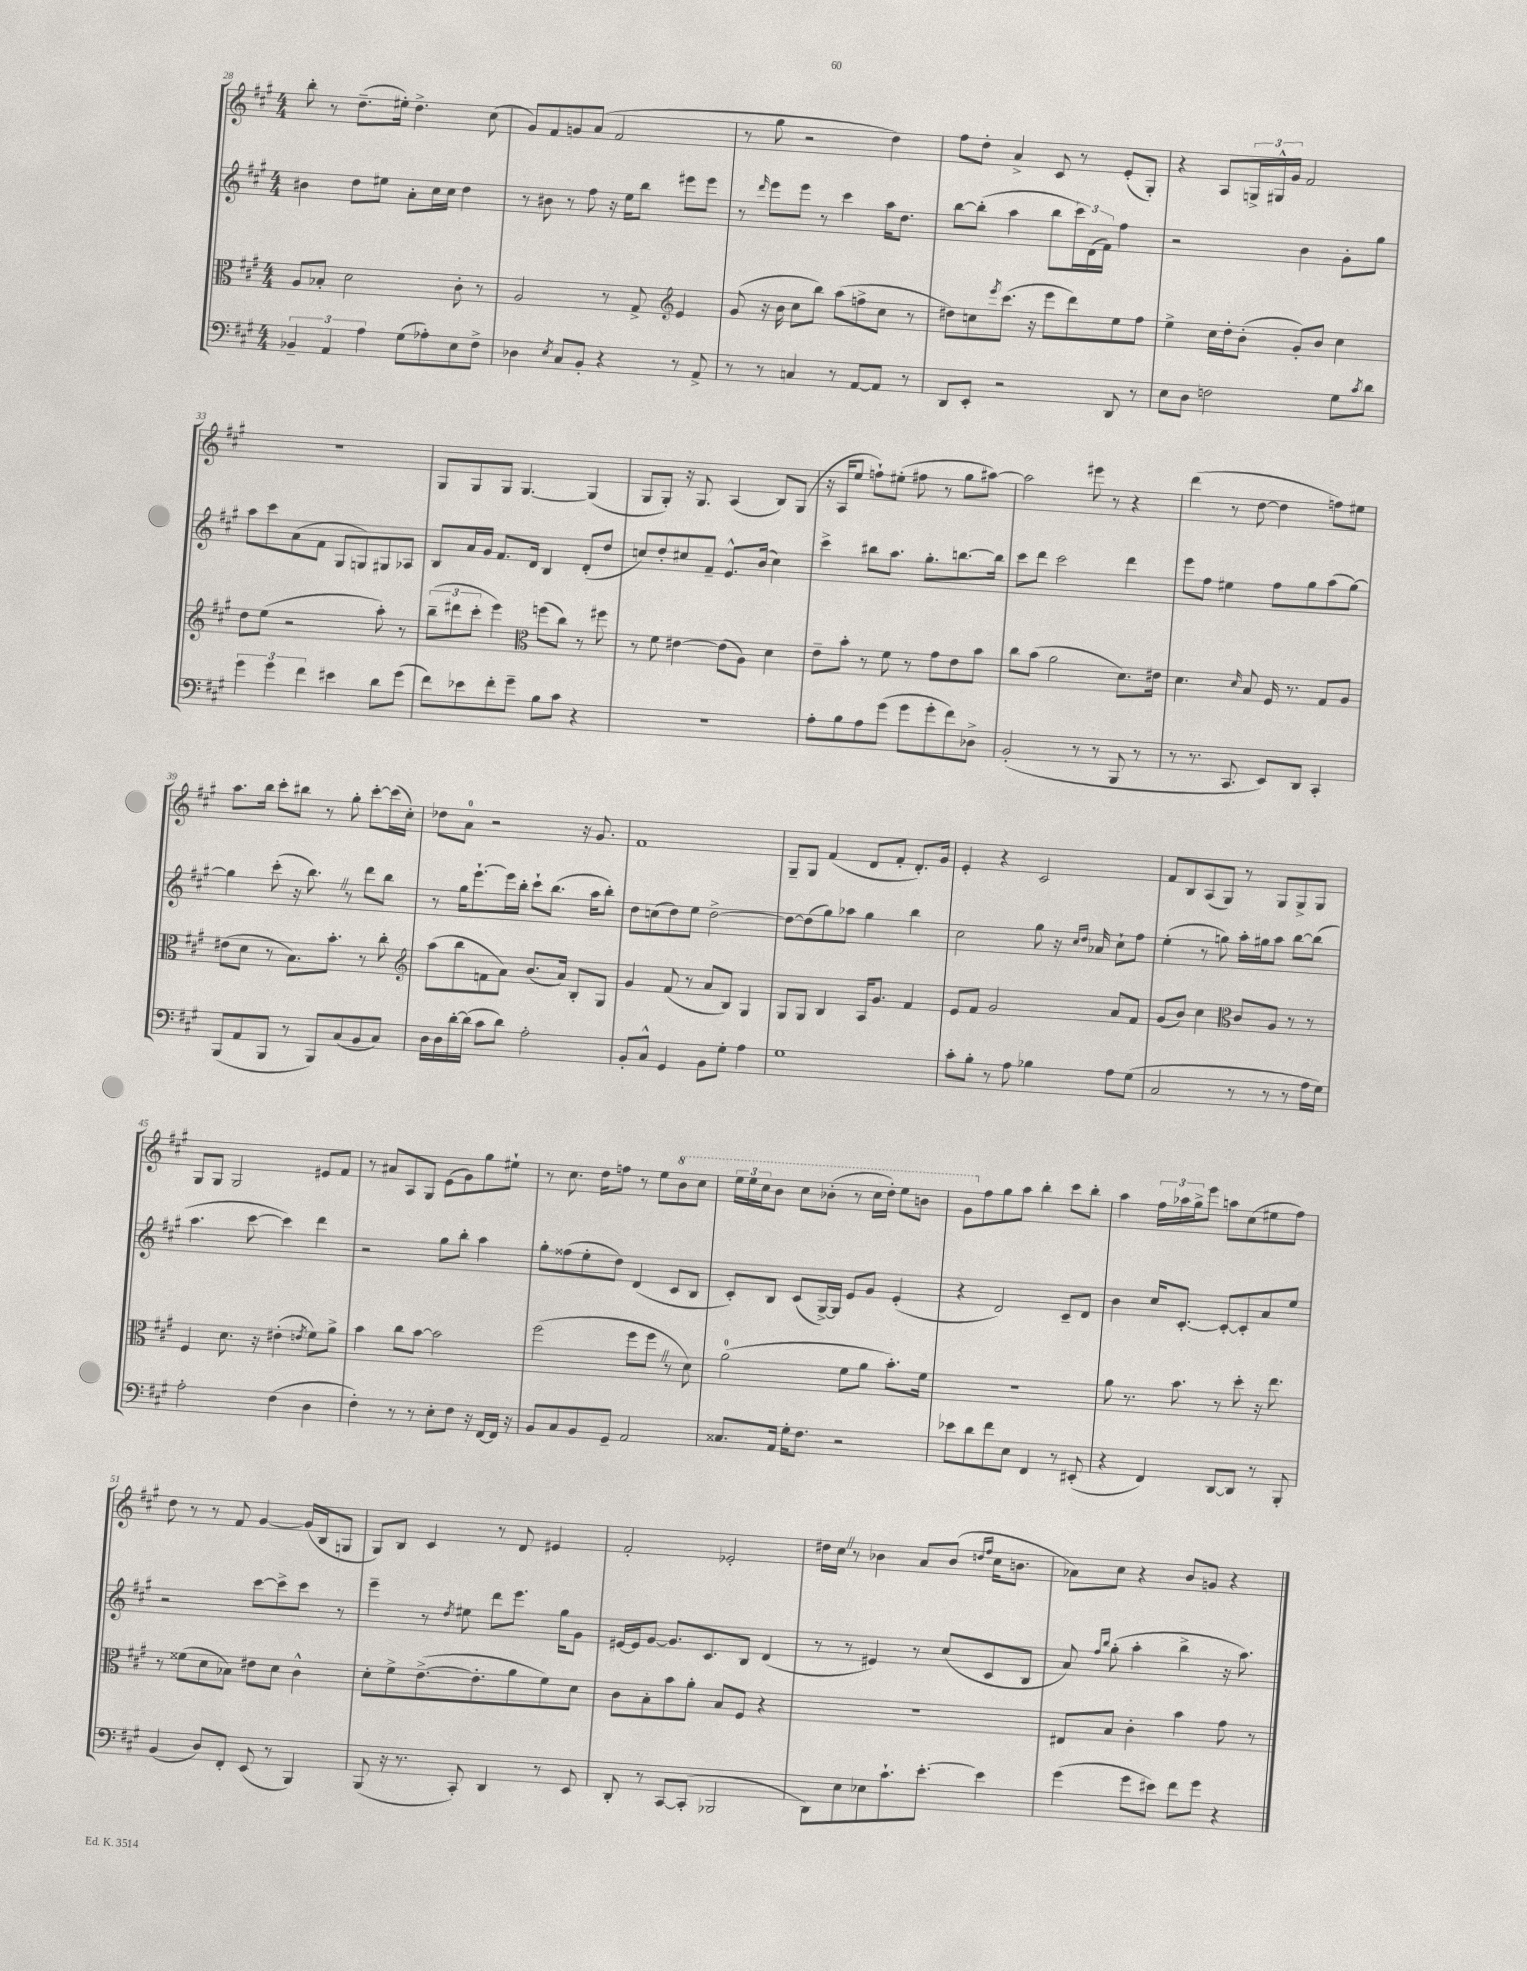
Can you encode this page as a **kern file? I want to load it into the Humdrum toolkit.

**kern	**kern	**kern	**kern
*part4	*part3	*part2	*part1
*staff4	*staff3	*staff2	*staff1
*clefF4	*clefC3	*clefG2	*clefG2
*k[f#c#g#]	*k[f#c#g#]	*k[f#c#g#]	*k[f#c#g#]
*M4/4	*M4/4	*M4/4	*M4/4
=28	=28	=28	=28
6BB-X~/	8A/L	4b#X\	8bb'\
.	8B-X'/J	.	8r
6AA/	.	.	.
.	2d\	8dd\L	(8.dd~\L
6A\	.	.	.
.	.	8ee#X\J	.
.	.	.	16ee#X'\Jk)
(8G#\L	.	8a'\L	4.dd^\
8A-X'\)	.	16cc#\L	.
.	.	16cc#\JJ	.
8E\	8c#'\	4dd\	.
8F#^\J	8r	.	(8cc#\
=29	=29	=29	=29
4D-X\	2A/	8r	8g#/L)
.	.	8b#X\	8f#/
8qE/	.	.	.
8C#/L	.	8r	8gn/
8BB'/J	.	8ff#\	(8a/J
4r	8r	16r	2f#/
.	.	16ee\KL	.
.	8G#^/	8bb\J	.
*	*clefG2	*	*
8r	4e/	8eee#X\L	.
8AA^/	.	8eee#\J	.
=30	=30	=30	=30
8r	(8g#/	8r	8r
.	.	16qqddd/	.
8r	16r	8eee\L	8gg#\
.	16b\	.	.
4Cn/	8cc#\L	8eee\J	2r
.	8bb\J)	8r	.
8r	(8aa\L	4ccc#\	.
[8AA/L	8ffn^\	.	.
8AA/J]	8cc#\J	16aa\KL	4dd\)
.	.	8.dd\J	.
8r	8r	.	.
=31	=31	=31	=31
8DD/L	8dd#X\L)	[8bb\L	8ff#\L
8EE'/J	8ccn\	(8bb'\J]	8dd'\J
.	8qeee/	.	.
2r	(8.ccc#\J	4aa\	4a^/
.	16r	.	.
.	8eee\L	8bb\L	8c#/
.	8ddd\)	24ccc#\L)	8r
.	.	(24d\	.
.	.	24f#\JJ)	.
8DD/	8ee\	4ff#\	(8e'/L
8r	8ff#\J	.	8G#'/J)
=32	=32	=32	=32
8E\L	4ee^\	2r	4r
8D\J	.	.	.
2Fn\	16cc#\LL	.	8A/L
.	16dd'\J	.	.
.	(8b'\J	.	24Gn^/L
.	.	.	24G#X^^/
.	.	.	24g#/JJ
.	8g#'/L)	4b\	2f#/
.	8b/J	.	.
8G#\L	4cc#\	8g#'\L	.
8qc#/	.	.	.
8d\J	.	8gg#\J	.
!!LO:LB:g=z
=33	=33	=33	=33
6g#\	8dd\L	8aa\L	1r
.	(8ee\J	8ccc#\	.
6g#\	.	.	.
.	2r	(8a\	.
6f#\	.	.	.
.	.	8f#\J	.
4e#X\	.	8G#/L	.
.	.	8Gn/)	.
8d\L	8aa'\)	8G#X/	.
(8g#\J	8r	8A-X/J	.
=34	=34	=34	=34
8f#\L)	(12bb~\L	8B/L	8G#/L
.	12ddd#X\	.	.
8e-X\	.	16a/L	8G#/
.	12ccc#'\J	.	.
.	.	16g#/JJ	.
8f#'\	4eee\)	8.f#/L	8G#/J
8g#~\J	.	.	[4.G#/
.	.	16d/Jk	.
*	*clefC3	*	*
8B\L	(8ffn\L	4B/	.
8c#\J	8cc#\J)	.	.
4r	8r	(8d'/L	(4G#/]
.	8ff#X\	8dd/J	.
=35	=35	=35	=35
1r	8r	8ccn/L)	8G#/L
.	8f#\	8dd'/	8G#'/J)
.	[4e#X\	8cc#X/	16r
.	.	.	8.G#/
.	.	8f#~/J	.
.	(8e#\L]	8.e^^/L	(4A/
.	8A\J)	.	.
.	.	(16b/Jk	.
.	4d\	4cc#\)	8B/L)
.	.	.	(8G#/J
=36	=36	=36	=36
8A'\L	8e~\L	4ccc#^\	16r
.	.	.	16A/KL
8B\	8b'\J	.	8ee/J
8A\	8r	8bb#X\L	8ffn`\L)
(8g#\J	8f#\	8.aa\J	(8ee#X'\J
8g#\L	8r	.	8ff#X\
.	.	8.gg#'\L	.
8g#'\	8g#\L	.	8r
8f#\)	8e\	[8.bbn\	8gg#\L
8D-X^\J	8b\J	.	[8aa#X\J)
.	.	16bb\Jk]	.
=37	=37	=37	=37
(2BB'/	8cc#\L	8ccc#\L	2aa#\]
.	(8b\J	8ddd\J	.
.	2a\	2ccc#\	.
8r	.	.	8eee#X\
8r	.	.	8r
8BBB/	8.d\L)	4ddd\	4r
8r	.	.	.
.	16e#X\Jk	.	.
=38	=38	=38	=38
8r	4.d\	8eee\L	(4ddd\
8.r	.	8ff#\J	.
.	.	4ee#X\	8r
8.CC#/	.	.	.
.	16qqd/	.	.
.	8B/	.	[8dd\
8EE/L)	16F#/	8ff#\L	4dd\]
.	8.r	.	.
8DD/J	.	8gg#\	.
4CC#'/	8G#/L	(8aa\	8ffn\L)
.	8A/J	[8gg#\J)	8ee#X\J
!!LO:LB:g=z
=39	=39	=39	=39
(8BBB/L	(8e#X\L	4gg#\]	8.aa\L
8AA/	8d\J	.	.
.	.	.	16bb\Jk
8BBB/J	8r	(8ccc#'\	8ccc#'\L
8r	8.B\L)	16r	8bb#X\J
.	.	8.bbZ\)	.
8BBB/L)	.	.	8r
.	8.b'\J	.	.
(8C#/	.	8r	8gg#'\
8BB/	8r	8ddd\L	[8ccc#'\L
8C#/J)	8cc#'\	8bb\J	(16ccc#\L]
.	.	.	16cc#'\JJ)
=40	=40	=40	=40
*	*clefG2	*	*
16D\LL	(8aa\L	8r	8dd-X\L
16D\	.	.	.
[16d'\	8bb\	16gg#\KL	8a\J
(16d\JJ]	.	[8.eee`\	.
8c#\L	8fn\	.	2r
8d\J)	8a\J)	16eee\L]	.
.	.	16bb'\JJ	.
2A'\	(8.b/L	8ccc#`\L	.
.	.	(8.bb\J	.
.	16a/Jk)	.	.
.	8B'/L	.	16r
.	.	16aa\KL	8.g#/
.	8G#/J	8bb'\J)	.
=41	=41	=41	=41
8BB'/L	4g#/	8dd\L	1f#
8C#^^/J	.	(8ccn\	.
4GG#/	(8f#/	8dd\)	.
.	8r	8ee\J	.
8BB\L	8a/L	[2dd^\	.
8G#'\J	8B/J)	.	.
4A\	4G#/	.	.
=42	=42	=42	=42
1G#	8G#/L	8dd\L_	8G#~/L
.	8G#/J	(8dd\]	8G#/J
.	4B/	8gg#\)	(4f#/
.	.	8aa-X\J	.
.	16A/KL	4gg#\	8d/L
.	8.g#/J	.	.
.	.	.	8f#'/J
.	4f#/	4bb\	8.d'/L)
.	.	.	16g#/Jk
=43	=43	=43	=43
8c#'\L	8e/L	2cc#\	4e'/
8B'\J	8f#/J	.	.
8r	2g#/	.	4r
8A\	.	.	.
4B-X\	.	8gg#\	2c#/
.	.	16r	.
.	.	16qqcc#/LL	.
.	.	16qqdd/JJ	.
.	.	16a-X/	.
8A\L	8a/L	8cc#`\L	.
(8G#\J	8f#/J	8ff#\J	.
=44	=44	=44	=44
2C#/	(8g#/L	(4ee'\	8f#/L
.	8b/J)	.	8B/
.	4cc#\	8r	(8A/
.	.	8ggn\)	8G#/J)
*	*clefC3	*	*
8r	8c#/L	16aa'\LL	8r
.	.	16gg#X\J	.
8r	8A/J	8aa\J	8G#/L
8r	8r	[8bb\L	8G#^/
16A\LL	8r	(8bb\J]	8G#/J
16G#\JJ)	.	.	.
!!LO:LB:g=z
=45	=45	=45	=45
2A'\	4F#/	4.aa\	8G#/L
.	.	.	8G#/J
.	8.d\	.	2G#/
.	.	[8ccc#\	.
.	16r	.	.
(4F#\	(4e#X'\	4ccc#\])	.
.	8qen/	.	.
4D\	8f#\L)	4ddd\	8e#X/L
.	8a^\J	.	8f#/J
=46	=46	=46	=46
4F#'\)	4b\	2r	8r
.	.	.	8a#X/L
8r	8cc#\L	.	8A/
8r	[8b\J	.	8G#/J
8E'\L	2b\]	8gg#\L	(8e\L
8F#\J	.	8bb'\J	8g#\)
16r	.	4aa\	8gg#\
[16FF#/LL	.	.	.
16FF#/JJ]	.	.	8ee#X`\J
16r	.	.	.
=47	=47	=47	=47
8BB/L	(2ff#\	8gg#'\L	8r
8C#/	.	(8ff##X\	8.cc#\
8BB/	.	8ee'\	.
.	.	.	16dd\KL
8GG#~/J	.	8dd\J)	8ffn\J
2AA/	8ff#\L	(4d/	8r
.	8ff#Z\J	.	8ee\L
*	*	*	*8va
.	8r	8c#/L	8bb\
.	8d\)	8B/J	8ccc#\J
=48	=48	=48	=48
8.C##X/L	(2a\	8c#'/L)	24eee\LL
.	.	.	24eee\
.	.	.	24ccc#\J
.	.	8B/J	8bb\J
16AA/Jk	.	.	.
16G#'\KL	.	(8c#/L	8ccc#\L
8.F#\J	.	.	.
.	.	[16G#^/L)	(8bb-X'\J
.	.	16G#/JJ]	.
2r	8f#\L	8e/L	8r
.	8a\J	8g#/J	16ccc#\LL
.	.	.	16ddd'\JJ)
.	8.b'\L)	(4e'/	8eee\L
.	.	.	8bbn\J
.	16f#\Jk	.	.
=49	=49	=49	=49
8e-X\L	1r	4r	8gg#\L
*	*	*	*X8va
8d\	.	.	8ff#\
8f#\	.	2d/)	8gg#\
8E\J	.	.	8aa\J
4FF#/	.	.	4bb'\
8r	.	8c#~/L	8ccc#\L
(8EE#X'/	.	8d/J	8bb'\J
=50	=50	=50	=50
4r	8a\	4b\	4aa\
.	8.r	.	.
4FF#/)	.	16cc#/KL	24ff#\LL
.	.	.	24aa-X\
.	8.b\	[8.c#'/J	.
.	.	.	24gg#^\J
.	.	.	8eee\J
[8DD/L	8r	8c#'/L_	8aan\L
8DD/J]	8dd'\	8c#'/]	(8cc#\
8r	16r	8a/	8ee#X\
.	8.ee\	.	.
8BBB'/	.	8ee/J	8ff#\J)
!!LO:LB:g=z
=51	=51	=51	=51
(4BB/	8r	2r	8dd\
.	(8f##X\L	.	8r
8D/L)	8d\	.	8r
8FF#'/J	8B-X\J)	.	8f#/
(8EE/	8e#X\L	[8ccc#\L	[4g#/
8r	8d\J	8ccc#^\]	.
4BBB/)	4c#^^\	8ccc#\J	(16g#/LL]
.	.	.	16B/J
.	.	8r	8Gn/J
=52	=52	=52	=52
(8BBB/	8d'\L	4eee~\	8G#/L)
16r	8f#^\	.	8B/J
8.r	.	.	.
.	([8.e^\	8r	4c#/
.	.	8qdd/	.
8CC#'/)	.	8ee#X\	.
.	8.e'\]	.	.
4DD/	.	8ddd\L	8r
.	8a\	8.eee\J	8d/
8r	8f#\)	.	4e#X/
.	.	16gg#\KL	.
8EE/	8d\J	8g#\J	.
=53	=53	=53	=53
8DD'/	8c#\L	[16e#X/LL	2f#'/
.	.	16e#/J]	.
8r	8B'\	[8g#/J	.
[8CC#/L	8b\	8.g#/L]	.
(8CC#'/J]	8a'\J	.	.
.	.	8.c#/	.
2BBB-X/	8B/L	.	2e-X'/
.	8F#/J	8B/J	.
.	4r	(4d/	.
=54	=54	=54	=54
8DD\L)	1r	8r	16dd#X\LL
.	.	.	16cc#Z\JJ
8E\	.	8r	8r
8E-X\	.	4e#X/)	4b-X\
8.c#`\	.	.	.
.	.	8r	8a/L
[8.e'\J	.	.	.
.	.	(8cc#/L	(8b-/J
.	.	.	16qqddn/LL
.	.	.	16qqff#/JJ
4e\]	.	8c#/	16cc#\KL
.	.	.	8.bn\J
.	.	8B/J	.
=55	=55	=55	=55
(4g#\	8E#X/L	8a/)	8a-X\L)
.	.	16qqff#/LL	.
.	.	16qqbb/JJ	.
.	8B/J	(8gg#'\	8cc#\J
8g#\L	4c#'\	4aa'\	4r
8e#X\J)	.	.	.
8f#\L	4b\	4bb^\	8b/L
8g#\J	.	.	8gn/J
4r	8g#\	16r	4r
.	.	8.aa\)	.
.	8r	.	.
==	==	==	==
*-	*-	*-	*-
